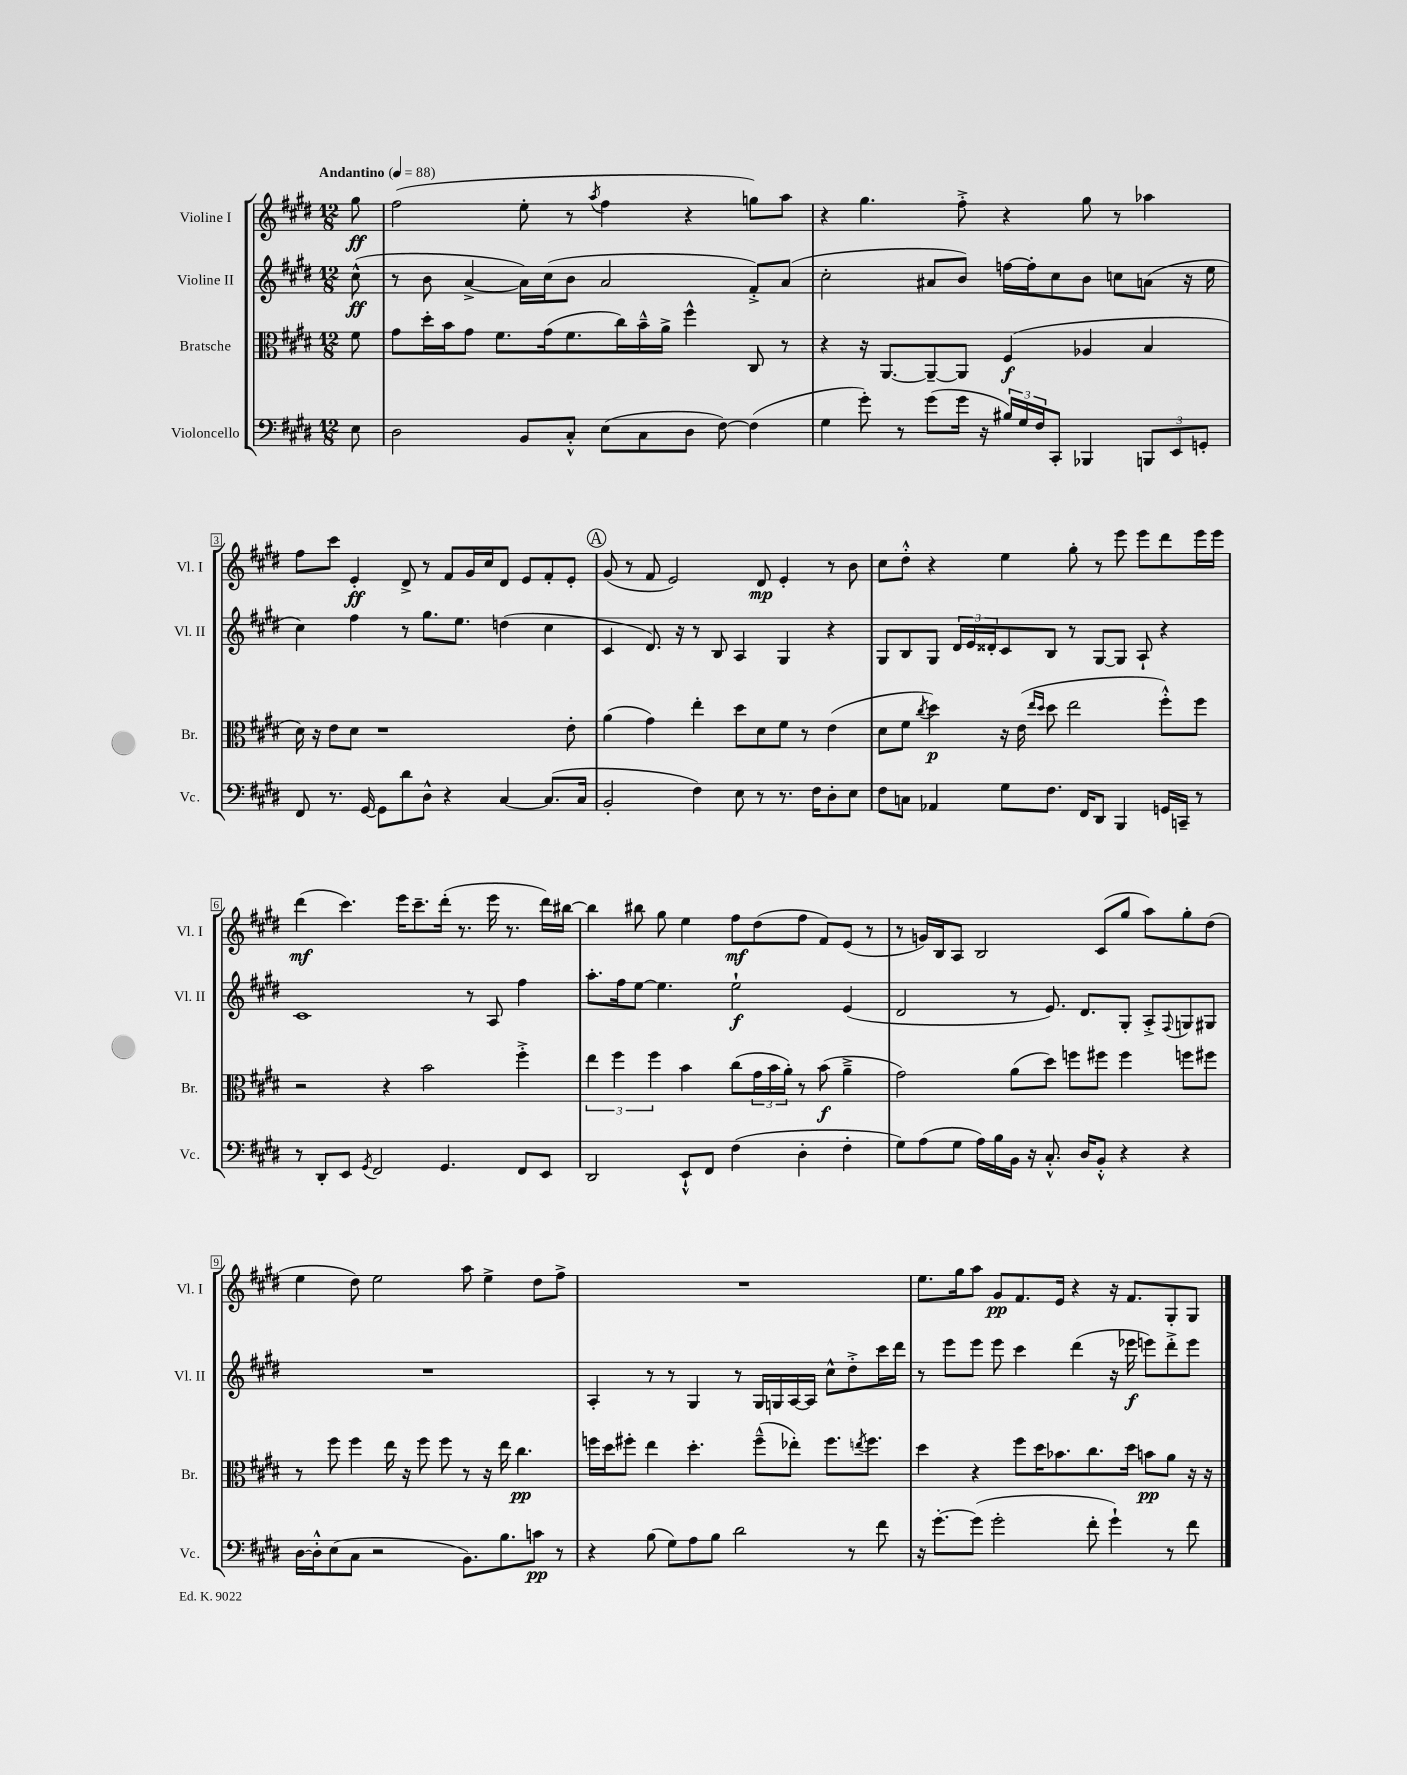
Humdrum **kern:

**kern	**kern	**kern	**kern
*staff4	*staff3	*staff2	*staff1
*clefF4	*clefC3	*clefG2	*clefG2
*k[f#c#g#d#]	*k[f#c#g#d#]	*k[f#c#g#d#]	*k[f#c#g#d#]
*M12/8	*M12/8	*M12/8	*M12/8
*MM88	*MM88	*MM88	*MM88
8E	8f#	(8cc#^^	8gg#
=	=	=	=
2D#	8g#	8r	(2ff#
.	16dd#'	8b	.
.	16b	.	.
.	8g#	[4a^	.
.	8.f#	.	.
8BB	.	16a])	8ee'
.	(16g#	(16cc#	.
8C#'^^	8.f#	8b	8r
.	.	.	8qaa
(8E	.	2a	4ff#
.	16cc#)	.	.
8C#	16b~^^	.	.
.	16a^	.	.
8D#	4ff#^^	.	4r
[8F#)	.	.	.
(4F#]	8C#	8f#'^)	8gg)
.	8r	(8a	8aa
=	=	=	=
4G#	4r	2cc#'	4r
8g#')	16r	.	4.gg#
.	[8.AA	.	.
8r	.	.	.
(8g#	8AA~_	8a#	.
16g#	8AA]	8b)	8ff#'^
16r	.	.	.
24B#)	(4F#	[16ff	4r
24G#	.	.	.
.	.	16ff']	.
24F#	.	.	.
8CC#'	.	8cc#	.
4BBB-	4A-	8b	8gg#
.	.	8cc	8r
12BBB	4B	(8a	4aa-
12EE	.	.	.
.	.	16r	.
12GG'	.	.	.
.	.	16ee	.
=	=	=	=
8FF#	16d#)	4cc#)	8ff#
.	16r	.	.
8.r	8e	.	8ccc#
.	8d#	4ff#	4e'
[16GG#	.	.	.
8GG#]	1r	.	.
8d#	.	8r	8d#^
8D#^^	.	8.gg#	8r
4r	.	.	8f#
.	.	8.ee	.
.	.	.	16g#
.	.	.	16cc#
[4C#	.	(4dd	8d#
.	.	.	8e
(8.C#]	.	4cc#	8f#'
.	8e'	.	8e'
16C#	.	.	.
=	=	=	=
2BB'	(4a	4c#	(8g#
.	.	.	8r
.	4g#)	8.d#)	8f#
.	.	.	2e)
.	.	16r	.
4F#)	4ee'	8r	.
.	.	8B	.
8E	8dd#	4A	.
8r	8d#	.	8d#
8.r	8f#	4G#	4e'
.	8r	.	.
16F#	.	.	.
8D#'	(4e	4r	8r
8E	.	.	8b
=	=	=	=
8F#	8d#	8G#	8cc#
8C	8f#	8B	8dd#'^^
.	8qcc#	.	.
4AA-	4dd#)	8G#	4r
.	.	24d#	.
.	.	24e	.
.	.	24d##'	.
8G#	16r	8c#	4ee
.	(16e	.	.
.	16qqee	.	.
.	16qqdd#	.	.
8.F#	8dd#	8B	.
.	2ee	8r	8gg#'
16FF#	.	.	.
8DD#	.	[8G#	8r
4BBB	.	8G#]	8eee
.	.	8A`	8eee
16GG	8ff#'^^)	4r	8ddd#
16CC~	.	.	.
8r	8ff#	.	16eee
.	.	.	16eee
=	=	=	=
8r	2r	1c#	(4ddd#
8DD#'	.	.	.
8EE	.	.	4.ccc#)
8qGG#	.	.	.
2FF#	.	.	.
.	4r	.	.
.	.	.	16eee
.	.	.	8.ccc#~
.	2b	.	.
4.GG#	.	.	(16ddd#'
.	.	.	8.r
.	.	8r	.
.	.	8A	16eee
.	.	.	8.r
8FF#	4ff#'^	4ff#	.
8EE	.	.	16ddd#)
.	.	.	[16bb#
=	=	=	=
2DD#	6ee	8.aa'	4bb#]
.	6ff#	.	.
.	.	16ff#	.
.	.	[8ee	8bb#
.	6ff#	.	.
.	.	4.ee]	8gg#
8EE`^^	4b	.	4ee
8FF#	.	.	.
(4F#	(8cc#	2ee`	8ff#
.	24g#	.	(8dd#
.	24b	.	.
.	24a')	.	.
4D#'	8r	.	8ff#
.	(8b	.	8f#)
4F#'	4a~^	(4e	(8e
.	.	.	8r
=	=	=	=
8G#)	2g#)	2d#	8r
(8A	.	.	16g)
.	.	.	16B
8G#	.	.	8A
16A)	.	.	2B
16B	.	.	.
16BB	(8a	8r	.
16r	.	.	.
8.C#'^^	8dd#)	8.e)	.
.	8ff	.	.
16D#	.	8.d#	.
8BB'^^	8ff#	.	(8c#
4r	4ff#	8G#'	8gg#
.	.	8A'^	8aa)
.	.	8qqF#	.
4r	8ff	8G	8gg#'
.	8ff#	8G#	(8dd#
=	=	=	=
[16D#	8r	1.r	4ee
16D#'^^]	.	.	.
(8E	8ff#	.	.
8C#	4ff#	.	8dd#)
2r	.	.	2ee
.	16ee	.	.
.	16r	.	.
.	8ff#	.	.
.	8ff#	.	.
8.BB)	8r	.	8aa
.	16r	.	4ee^
8.B	16ee	.	.
.	4.cc#	.	.
8c	.	.	8dd#
8r	.	.	8ff#^
=	=	=	=
4r	16ff	4A'	1.r
.	16dd#	.	.
.	8ff#'	.	.
(8B	4ee	8r	.
8G#)	.	8r	.
8A	4.dd#'	4G#	.
8B	.	.	.
2d#	.	8r	.
.	(8ff#~^^	16G#	.
.	.	16G	.
.	8ee-')	[16A	.
.	.	16A]	.
.	8.ff#	8cc#^^	.
8r	.	8dd#'^	.
.	8qee	.	.
.	8.ff#	.	.
8f#	.	16ccc#	.
.	.	16ddd#	.
=	=	=	=
16r	4dd#	8r	8.ee
[8.g#'	.	.	.
.	.	8eee	.
.	.	.	16gg#
(8g#]	4r	8eee	8aa
2g#'	.	8eee	8g#
.	8ff#	4ccc#	8.f#
.	16dd#	.	.
.	8.b-	.	16e
.	.	(4ddd#	4r
8f#'	8.cc#	.	.
4g#`)	.	16r	16r
.	16dd#	16eee-	8.f#
.	8b	8eee)	.
8r	8a	8ddd#'^	8G#'
8f#	16r	8eee	8G#
.	16r	.	.
==	==	==	==
*-	*-	*-	*-
